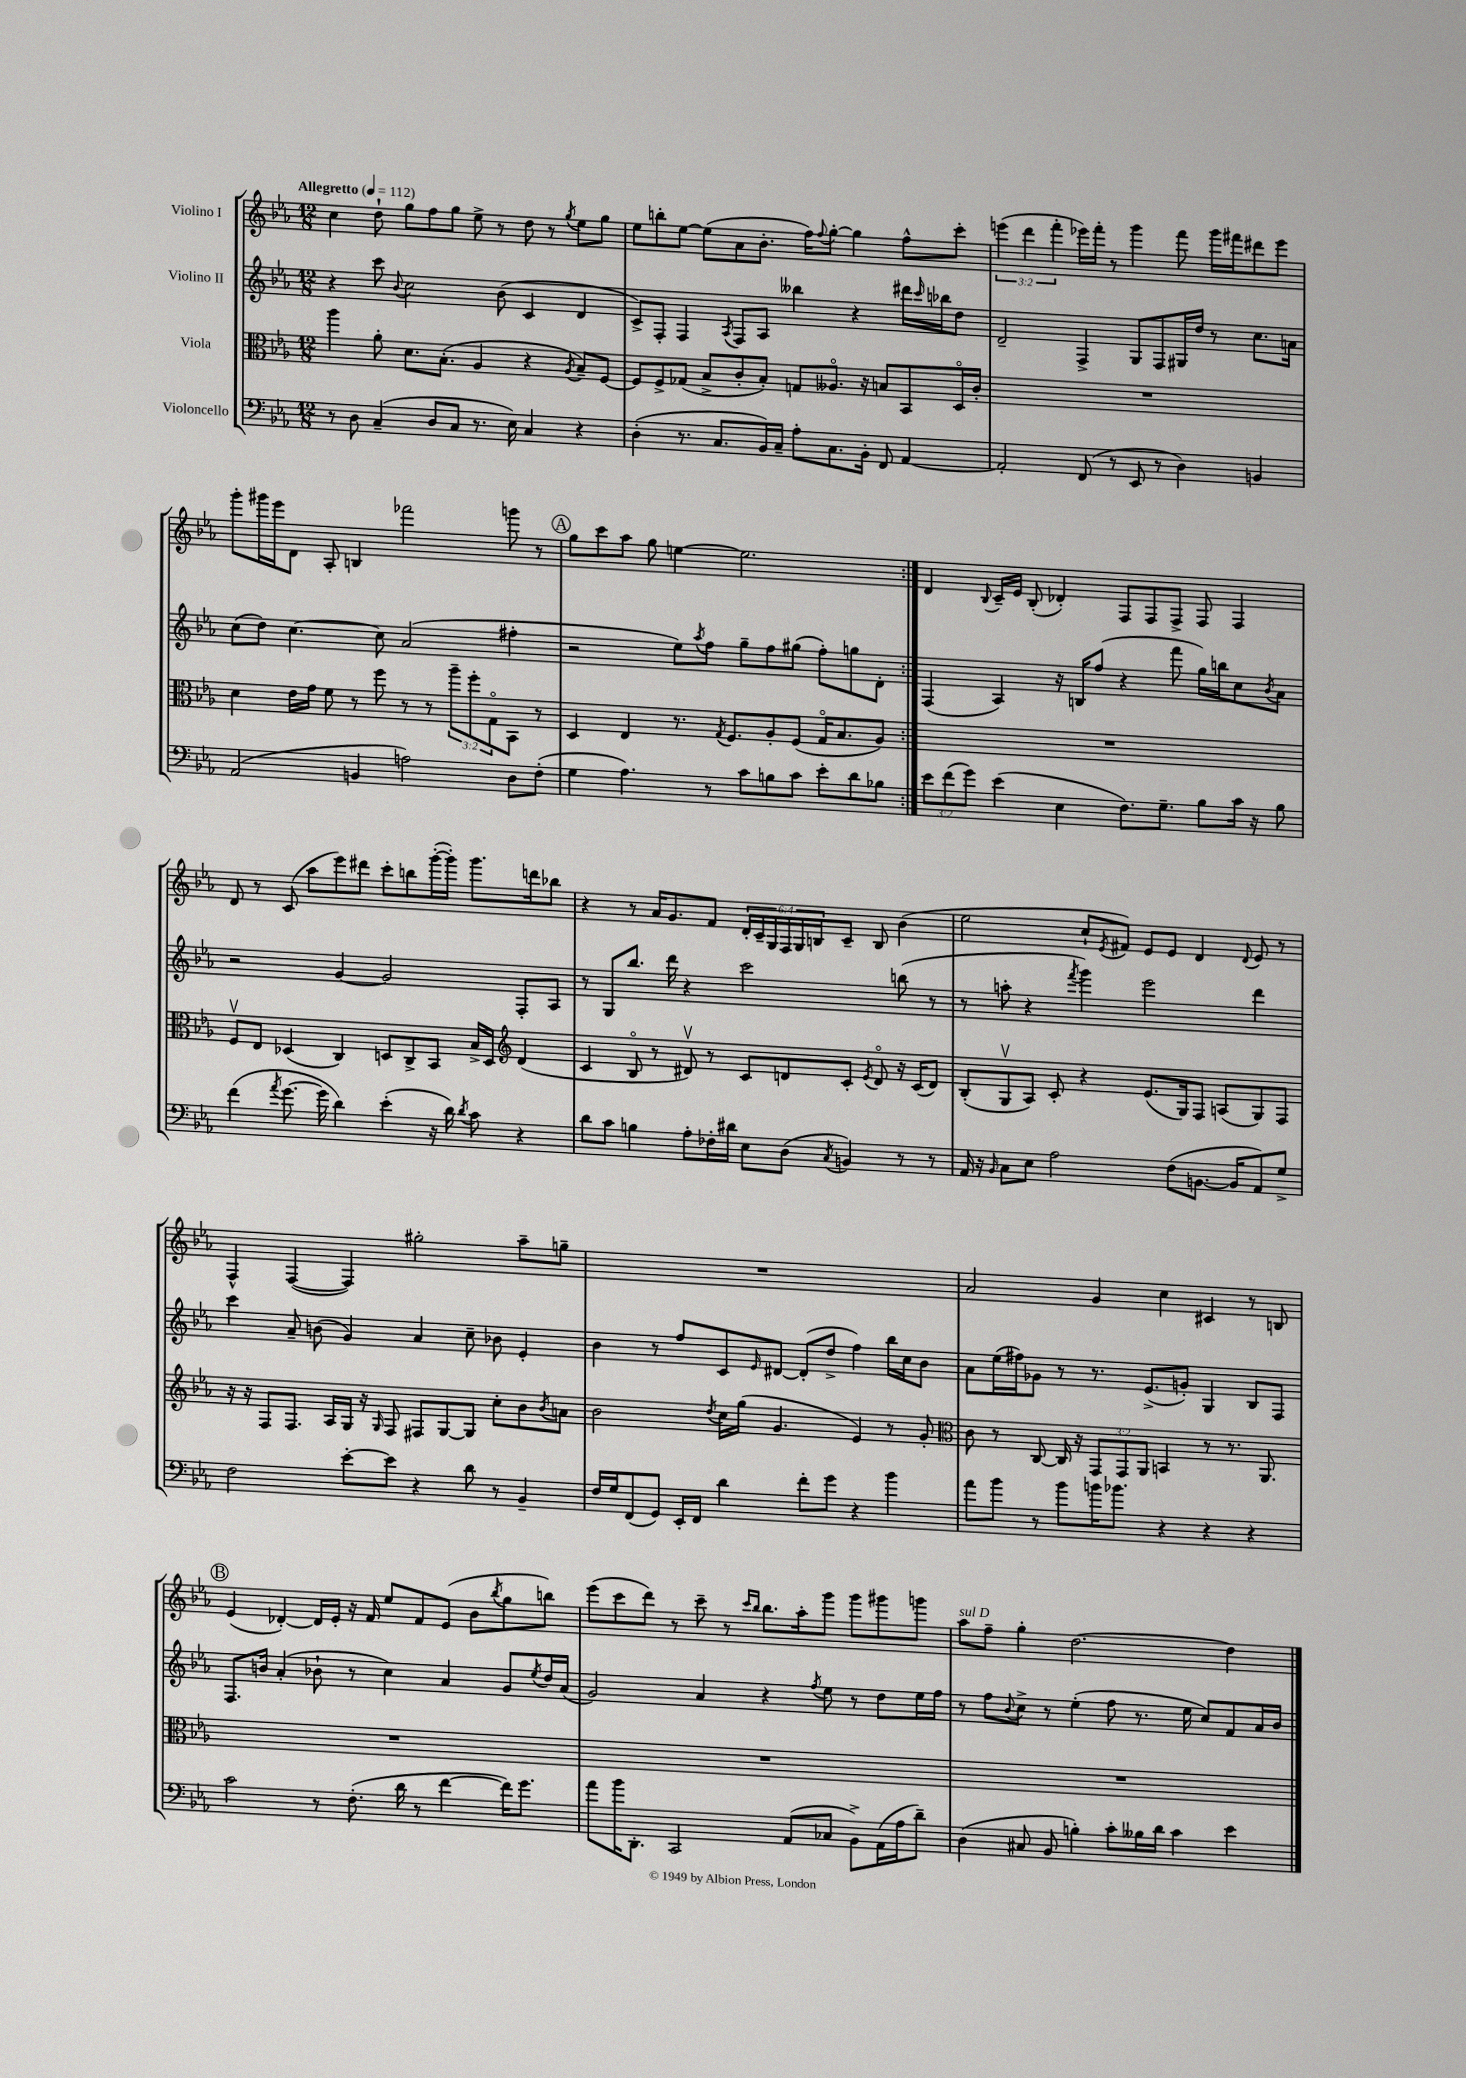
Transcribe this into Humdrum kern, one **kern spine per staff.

**kern	**kern	**kern	**kern
*part4	*part3	*part2	*part1
*staff4	*staff3	*staff2	*staff1
*I"Violoncello	*I"Viola	*I"Violino II	*I"Violino I
*clefF4	*clefC3	*clefG2	*clefG2
*k[b-e-a-]	*k[b-e-a-]	*k[b-e-a-]	*k[b-e-a-]
*M12/8	*M12/8	*M12/8	*M12/8
*MM112	*MM112	*MM112	*MM112
=1	=1	=1	=1
!	!	!	!LO:TX:a:B:t=Allegretto
8r	4aa-\	4r	4cc\
8D\	.	.	.
(4C~/	8a-'\	8ccc\	8dd`\
.	.	8qqb-/	.
.	8.d\L	2cc\	8gg\L
8D/L	.	.	8ff\
.	(8.B-'\J	.	.
8C/J	.	.	8gg\J
8.r	4A-/	.	8ee-^\
.	.	(8b-\	8r
16E-\)	.	.	.
4C/	4r	4c/	8dd\
.	.	.	8r
.	8qA-/	.	8qgg/
4r	8B-~/L)	4d/	8ee-\L
.	[8F/J	.	8gg\J
=2	=2	=2	=2
(4D'\	8F/L]	8c^/L)	8ee-\L
.	8F^/	8F'/J	8bbn'\
8.r	(8G-X/J	4F/	[8ee-\J
.	8B-^/L	.	(8ee-\L]
8.C/L	.	.	.
.	.	8qA-/	.
.	8c'/	8F/L	8a-\
16BB-/L)	8B-'/J)	8A-/J	8.b-'\J
16C~/JJ	.	.	.
8A-'\L	8Gn/L	4bb--X\	.
.	.	.	16ff\KL)
.	.	.	8qqff/
8.C\	8.A--X/J	.	[8gg'\J
.	.	4r	4gg\]
16BB-'\Jk	16r	.	.
8FF/	8Bn/L	.	.
[4AA-/	8BB-/	16ddd#X\LL	8ff^^\L
.	.	16qqccc/	.
.	.	16bb-X\J	.
.	16D/L	8dd\J	8ccc'\J
.	16c'/JJ	.	.
=3	=3	=3	=3
2AA-'/]	1.r	2d~/	(6eeen\
.	.	.	6ddd\
.	.	.	6fff'\
(8FF/	.	4F^/	16eee-X\LL)
.	.	.	16fff'\JJ
8r	.	.	8r
8EE-/	.	8G/L	4ggg\
8r	.	8F/	.
4D\)	.	16G#X/L	8fff\
.	.	16dd/JJ	.
.	.	8r	16ggg\LL
.	.	.	16fff#X\J
4BBn/	.	8.cc\L	8ddd#X\
.	.	.	8eee-\J
.	.	16an\Jk	.
!!LO:LB:g=z
=4	=4	=4	=4
(2AA-/	4d\	(8cc\L	8ggg'\L
.	.	8dd\J)	16ggg#X\L
.	.	.	16eee-\J
.	16e-\LL	[4.cc\	8d\J
.	16g\JJ	.	.
.	8f\	.	8A-'/
4BBn/	8r	.	4Bn/
.	8ff\	8cc\]	.
2An\)	8r	(2a-/	2fff-X\
.	8r	.	.
.	12aa-~\L	.	.
.	12ff'\	.	.
.	12G\	.	.
8D\L	8BB-\J	4ff#X'\	8gggn\
(8F'\J	8r	.	8r
!!LO:REH:place=s1:t=A
=5	=5	=5	=5
4G\	4D/	2r	8gg\L
.	.	.	8ccc\
4.A-\)	4E-/	.	8aa-\J
.	.	.	8gg\
.	8.r	8ee-\L)	[4een\
.	.	8qaa-/	.
8r	.	8ff\J	.
.	8qG/	.	.
.	8.F/L	.	.
8c\L	.	8gg~\L	2.ee\]
8Bn\	8A-'/	8ff\	.
8c\J	(8F/J	(8gg#X\J	.
8e-'\L	16G/KL	8ff'\L)	.
.	8.B-/	.	.
8d\	.	8ggn\	.
8B-X\J	8A-/J)	8d'\J	.
=6:|!	=6:|!	=6:|!	=6:|!
12e-\L	1.r	(4F/	4d/
(12f\	.	.	.
12g\J)	.	.	.
.	.	.	8qqB-/
(4e-\	.	4A-/)	16c~/LL
.	.	.	16e-/JJ
.	.	.	(8B-'/
4E-\	.	16r	4d-X'/)
.	.	16Bn/KL	.
.	.	(8ff/J	.
8.F\L)	.	4r	8F/L
.	.	.	8F/
8.G~\J	.	.	.
.	.	8fff\	8F^/J
8B-\L	.	16gg\LL)	8F/
.	.	16bbn\J	.
16c\Jk	.	8cc\	4F/
16r	.	.	.
.	.	8qb-/	.
8B-\	.	8a-\J	.
!!LO:LB:g=z
=7	=7	=7	=7
(4f\	8Fv/L	2r	8d/
.	8E-/J	.	8r
8qa-/	.	.	.
[8.g\	(4D-X/	.	(8c/
.	.	.	8aa-\L
16g\]	.	.	.
4d\)	4C/)	[4g/	8eee-\)
.	.	.	8ddd#X\J
(4e-'\	8Dn/L	2g/]	8ccc'\L
.	8C^/	.	8bbn\
16r	8BB-/J	.	([16ggg'\L
16d\)	.	.	16ggg'\JJ])
8qd/	.	.	.
8c\	16B-^/LL	.	8.ggg\L
.	16D/JJ	.	.
*	*clefG2	*	*
4r	(4d/	8F'/L	.
.	.	.	16dddn\k
.	.	8A-/J	8bb-X\J
=8	=8	=8	=8
8d\L	4c/	8r	4r
8c\J	.	8G/L	.
4Bn\	8B-/	8.bb-/J	8r
.	8r	.	16a-/KL
.	.	16ddd\	8.g/
8A-'\L	8d#Xv/)	4r	.
16F-X'\L	8r	.	8f/J
16d#X\JJ	.	.	.
8E-\L	8c/L	2ccc\	24d'/LL
.	.	.	24c~/
.	.	.	24G/
(8D\J	8dn/	.	24F/
.	.	.	24G/
.	.	.	24Bn/J
8qC/	.	.	.
4BBn/)	8c'/J	.	8c~/J
.	8qe-/	.	.
.	8d/	.	8B/
8r	16r	(8bbn\	(4b-\
.	(16c/KL	.	.
8r	8d/J)	8r	.
=9	=9	=9	=9
16AA-/	(8B-'/L	8r	2ee-\
16r	.	.	.
16qqBB-/	.	.	.
8C\L	8Gv/	8aan'\	.
8E-\J	8A-/J)	4r	.
2A-\	8c'/	.	.
.	.	8qfff/	.
.	4r	4ggg\)	8cc`/L
.	.	.	8qe-/
.	.	.	8f#X/J)
.	(8.e-/L	2eee-\	8e-/L
(8F\L	.	.	8e-/J
.	16G/k)	.	.
[8.BBn\J	8F/J	.	4d/
.	(8An/L	.	.
16BB/KL]	.	.	.
.	.	.	8qqd/
8AA-/)	8G/)	4ddd\	8e-/
8G^/J	8F/J	.	8r
!!LO:LB:g=z
=10	=10	=10	=10
2F\	16r	4ccc\	4F^^/
.	16r	.	.
.	8F/L	.	.
.	8.F/J	8a-~/	([4F/
.	.	(8bn\	.
.	16A-/LL	.	.
[8e-'\L	16G/JJ	4g/)	4F/])
.	16r	.	.
.	16qqG/	.	.
8e-\J]	8F/	.	.
4r	8F#X/L	4a-/	2gg#X'\
.	[8G/	.	.
8d\	8G/J]	8cc~\	.
8r	8cc'\L	8b-X\	.
4BB-~/	8b-\	4e-'/	8aa-~\L
.	8qb-/	.	.
.	8an\J	.	8ggn~\J
=11	=11	=11	=11
16F/LL	2b-\	4b-\	1.r
16G/J	.	.	.
(8FF/	.	.	.
8GG/J)	.	8r	.
16EE-'/LL	.	8ff/L	.
16FF/JJ	.	.	.
.	8qdd/	.	.
4d\	16cc\LL	8c/	.
.	(16gg\JJ	.	.
.	.	16qqe-/	.
.	4.g/	[8d#X/J	.
8f'\L	.	(8d#'/L]	.
8g\J	.	8dd^/J	.
4r	4e-/)	4ff\)	.
4b-\	8r	16bb-\LL	.
.	.	16cc\J	.
.	8g'/	8b-\J	.
=12	=12	=12	=12
*	*clefC3	*	*
8a-\L	8c\	8a-\L	2a-/
8b-\J	8r	(16ee-\L	.
.	.	16ff#X\J)	.
8r	[8C/	8g-X\J	.
8b-\L	16C/]	8r	.
.	16r	.	.
16bn\K	12GG/L	8.r	4g/
8.b-X\J	.	.	.
.	12GG/	.	.
.	12AA-/J	.	.
.	.	(8.e-^/L	.
4r	4BBn/	.	4cc\
.	.	8gn'/J)	.
4r	8r	4G/	4c#X/
.	8.r	.	.
4r	.	8B-/L	8r
.	8.AA-/	.	.
.	.	8F/J	8Bn/
!!LO:LB:g=z
!!LO:REH:place=s1:t=B
=13	=13	=13	=13
2c\	1.r	8.F/L	(4e-/
.	.	16bn/Jk	.
.	.	(4a-'/	[4d-X'/)
8r	.	8b-X`\	16d-/LL]
.	.	.	16e-'/JJ
(8.F'\	.	8r	16r
.	.	.	16f/
.	.	4cc\)	8ee-/L
16d\	.	.	.
8r	.	.	8f/
[4f\	.	4a-/	(8e-/J
.	.	.	8b-\L
.	.	.	8qbb-/
16f\KL])	.	8g/L	8gg\
8.g\J	.	.	.
.	.	8qee-/	.
.	.	16dd/L	8bbn\J)
.	.	(16a-/JJ	.
=14	=14	=14	=14
8a-\L	1.r	2g/)	(8eee-\L
16b-\K	.	.	8ccc\
8.DD'\J	.	.	.
.	.	.	8ddd\J)
2CC/	.	.	8r
.	.	4a-/	8ccc~\
.	.	.	8r
.	.	.	16qqccc/LL
.	.	.	16qqbb-/JJ
.	.	4r	8.bb-\L
(8AA-/L	.	.	.
.	.	.	16aa-'\k
.	.	8qff/	.
8C-X/J	.	8ee-\	8ggg\J
8BB-^\L)	.	8r	8ggg\L
(16AA-\L	.	8dd\L	8ggg#X\
16A-\J	.	.	.
8d~\J)	.	16ee-\L	8gggn\J
.	.	16ff\JJ	.
=15	=15	=15	=15
!	!	!	!LO:TX:a:i:t=sul D
(4D\	1.r	8r	8aa-\L
.	.	8ff\L	8ff~\J
.	.	8qqb-/	.
8C#X/	.	8cc^\J	4gg'\
8BB-/	.	8r	.
4Bn'\)	.	(4ee-'\	[2.dd\
8c'\L	.	8ff\	.
16B--X\L	.	8.r	.
16d\JJ	.	.	.
4c\	.	.	.
.	.	16ee-\	.
.	.	8cc/L)	.
4e-\	.	8f/	4dd\]
.	.	16a-/L	.
.	.	16b-/JJ	.
==	==	==	==
*-	*-	*-	*-
